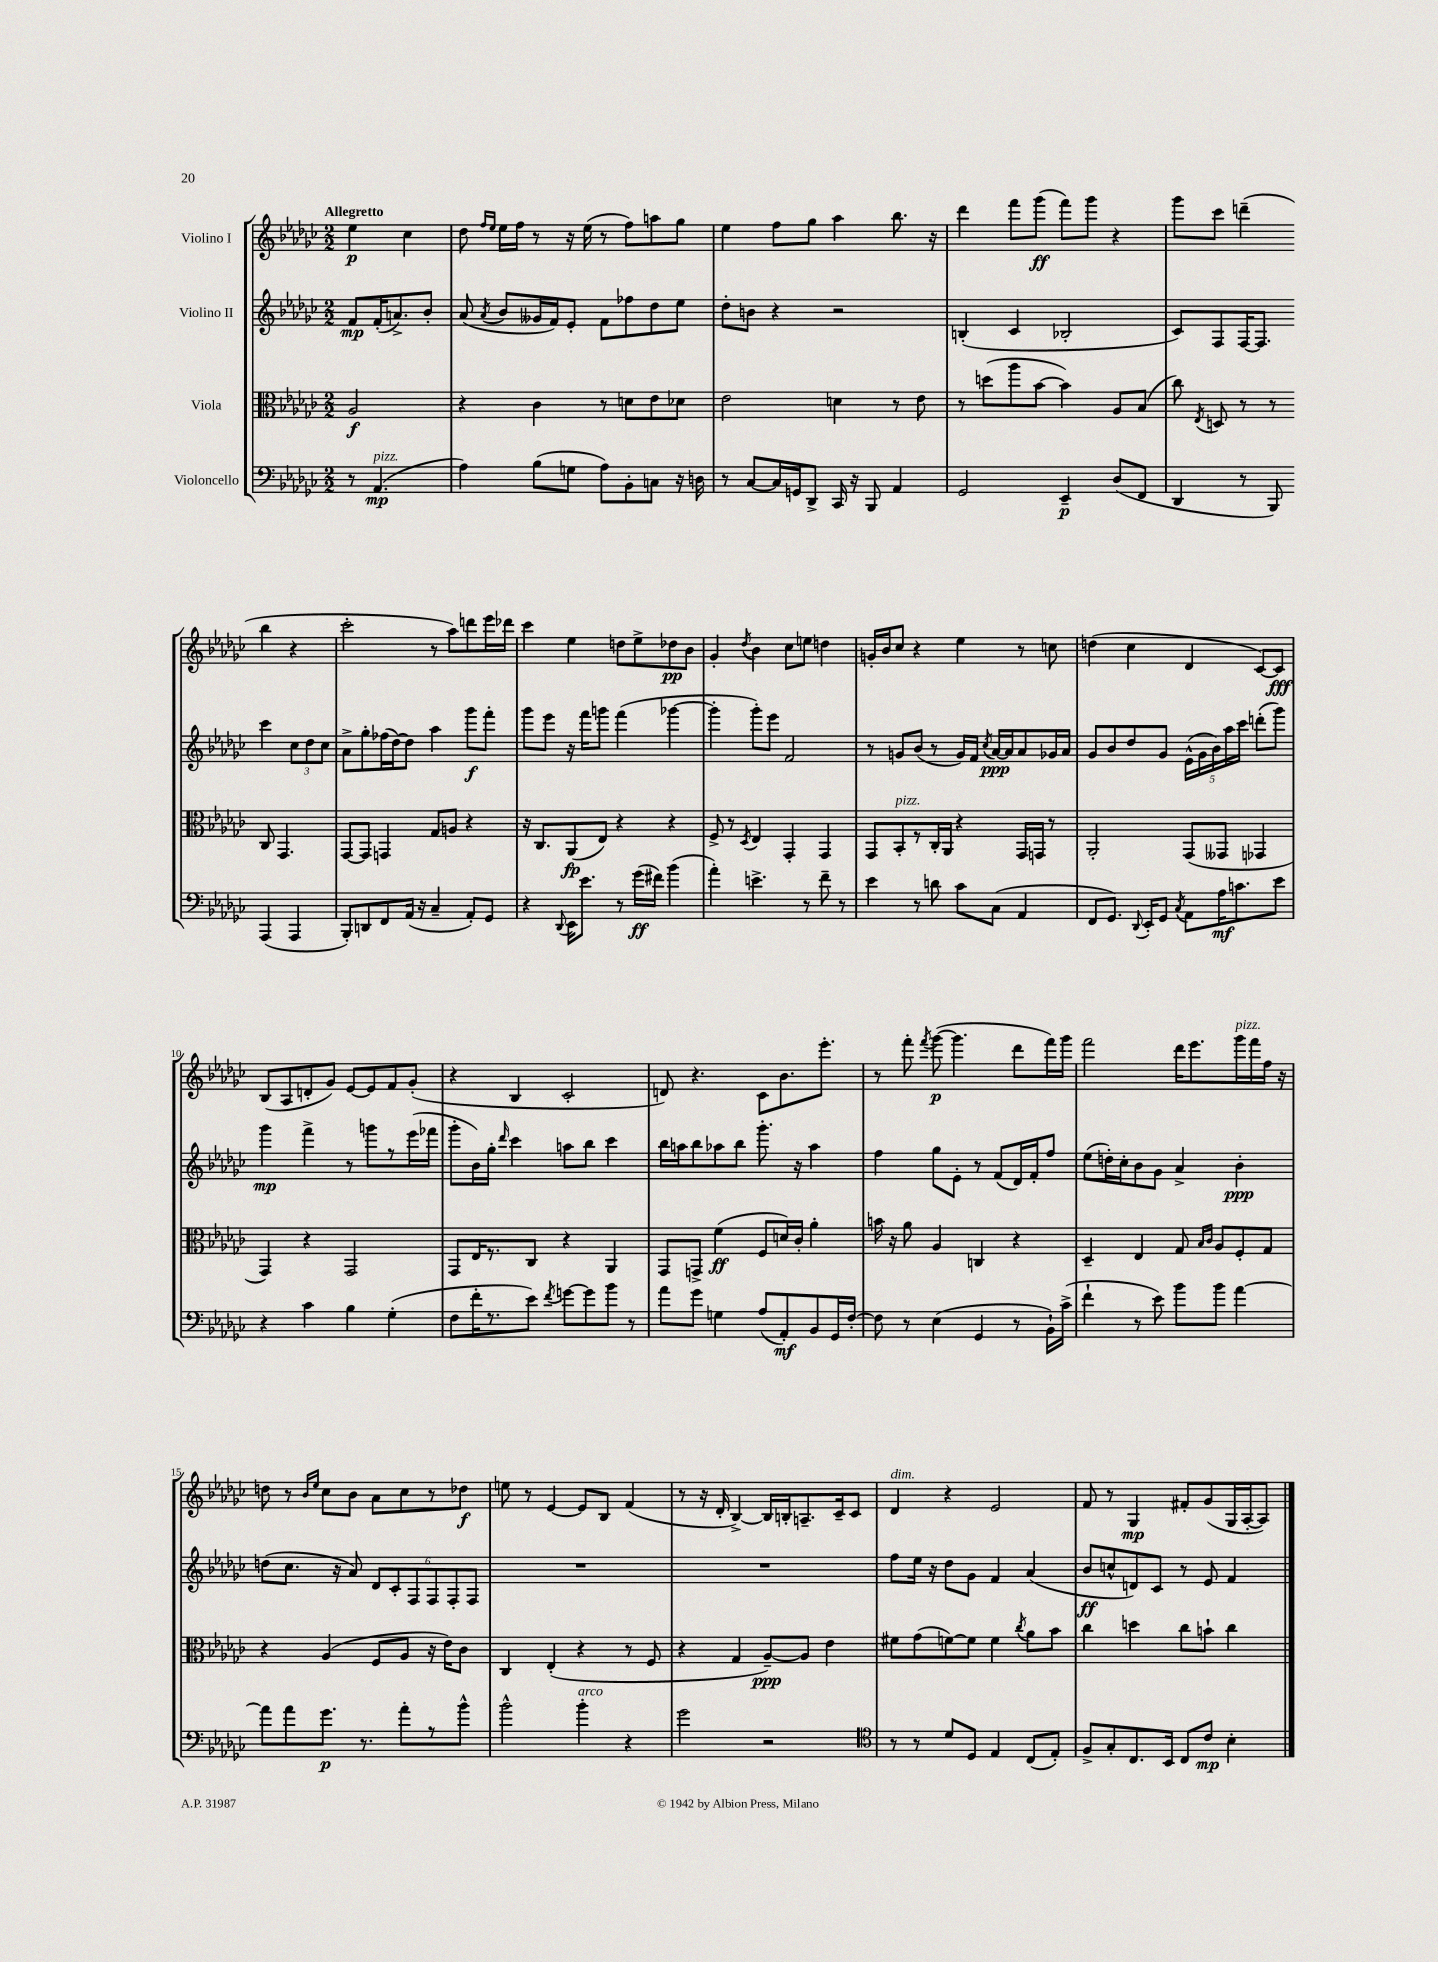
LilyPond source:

<<
\new StaffGroup <<
\new Staff = "s0" \with { instrumentName = "Violino I" } {
    \clef treble \key ges \major \numericTimeSignature \time 2/2 \partial 2 \tempo "Allegretto"
    \autoBeamOff ees''4\p ces''4 |
    des''8 \grace { f''16[ ees''16] } ees''16[ f''16] r8 r16 ees''16( r8 f''8[) a''8 ges''8] |
    ees''4 f''8[ ges''8] aes''4 bes''8. r16 |
    des'''4 f'''8[ ges'''8]\ff( f'''8[) ges'''8] r4 |
    ges'''8[ ces'''8] d'''4--( bes''4 r4 |
    ces'''2-. r8 aes''8[) d'''8 ees'''16 des'''16] |
    ces'''4 ees''4 d''8[ ees''8-> des''8\pp bes'8] |
    ges'4-. \acciaccatura { des''8 } bes'4 ces''8[ e''8] d''4 |
    g'16[-. bes'16 ces''8] r4 ees''4 r8 c''8 |
    d''4( ces''4 des'4 ces'8[~) ces'8]\fff |
    bes8[( aes8 d'8-. ges'8]) ees'8[~ ees'8 f'8 ges'8]-.( |
    r4 bes4 ces'2-. |
    d'8) r4. ces'8[ bes'8. ees'''8.]-. |
    r8 f'''8-. \acciaccatura { f'''8 } ges'''8~\p( ges'''4. des'''8[ f'''16) ges'''16] |
    f'''2 des'''16[ ees'''8. ges'''16^\markup { \italic "pizz." } f'''16 f''16] r16 |
    d''8 r8 \grace { bes'16[ ees''16] } ces''8[ bes'8] aes'8[ ces''8 r8 des''8]\f |
    e''8 r8 ees'4~ ees'8[ bes8] f'4( |
    r8 r16 des'16-. bes4~->) bes16[ b16-. a8.-- ces'16-- ces'8] |
    des'4^\markup { \italic "dim." } r4 ees'2 |
    f'8 r8 ges4\mp fis'8[-. ges'8( ges16 aes16~-. aes8]) \bar "|." |
}
\new Staff = "s1" \with { instrumentName = "Violino II" } {
    \clef treble \key ges \major \numericTimeSignature \time 2/2 \partial 2
    \autoBeamOff f'8[\mp f'16-.( a'8.->) bes'8]-. |
    aes'8( \acciaccatura { aes'8 } bes'8[ geses'16 f'16) ees'8]-. f'8[ fes''8 des''8 ees''8] |
    des''8[-. b'8] r4 r2 |
    b4-.( ces'4 bes2-. |
    ces'8[) f8 f16~ f8.] ces'''4 \tuplet 3/2 { ces''8[ des''8 ces''8] } |
    aes'8[-> ges''8-. fes''16( des''16~) des''8] aes''4 ges'''8[\f f'''8]-. |
    ges'''8[ ees'''8] r16 f'''16[ g'''8] f'''4( ges'''4~ |
    ges'''4-. ges'''8[-.) ees'''8] f'2 |
    r8 g'8[ bes'8]( r8 g'16[) f'16] \acciaccatura { ces''8 } aes'16[~\ppp aes'16 aes'8 ges'16 aes'16] |
    ges'8[ bes'8 des''8 ges'8] \tuplet 5/4 { ees'16[-^( ges'16 bes'16) aes''16 ces'''16] } d'''8[-.( ges'''8]) |
    ges'''4\mp f'''4-> r8 g'''8[ r8 ees'''16( fes'''16] |
    ges'''8[-. bes'16) ges''16]-. \grace { des'''16 } ces'''4 a''8[ bes''8] ces'''4 |
    bes''16[ a''16 bes''8 aes''8 bes''8] ges'''8.-. r16 aes''4 |
    f''4 ges''8[ ees'8]-. r8 f'8[( des'16) f'16-. f''8] |
    ees''8[( d''16-.) ces''16-. bes'8 ges'8] aes'4-> bes'4-.\ppp |
    d''8[( ces''8.] r16 aes'8) \tuplet 6/4 { des'8[ ces'8-. f8 f8 f8-. f8] } |
    R1 |
    R1 |
    f''8[ ees''16] r16 des''8[ ges'8] f'4 aes'4( |
    bes'8[\ff c''8-^ d'8) ces'8] r8 ees'8 f'4 \bar "|." |
}
\new Staff = "s2" \with { instrumentName = "Viola" } {
    \clef alto \key ges \major \numericTimeSignature \time 2/2 \partial 2
    \autoBeamOff aes2\f |
    r4 ces'4 r8 d'8[ ees'8 des'8] |
    ees'2 d'4 r8 ees'8 |
    r8 d''8[( aes''8 bes'8]~ bes'4) aes8[ bes8]( |
    ces''8) \acciaccatura { ees8 } d8 r8 r8 ces8 ges,4. |
    ges,8[~ ges,8] g,4 ges8[ a8] r4 |
    r16 ces8.[ aes,8\fp( ees8]) r4 r4 |
    f8-> r8 \acciaccatura { des8 } ees4 ges,4-. ges,4 |
    ges,8[ bes,8-.^\markup { \italic "pizz." } r8 ces16-. aes,16] r4 ges,16[ g,16] r8 |
    aes,2-. ges,8[( geses,8] ges,4 |
    ges,4) r4 ges,2 |
    ges,8[ ees16 r8. ces8] r4 aes,4 |
    ges,8[ g,8]-> f'4\ff( f8[ d'16) ces'16]-. aes'4-. |
    b'16 r16 aes'8 aes4 c4 r4 |
    des4-- ees4 ges8 \grace { bes16[ ces'16] } aes8[ f8-. ges8] |
    r4 aes4( f8[ aes8] r16 ees'16[) ces'8] |
    ces4 ees4-.( r4 r8 f8 |
    r4 ges4 aes8[~--\ppp) aes8] ees'4 |
    fis'8[ ges'8( f'8~) f'8] f'4 \acciaccatura { ces''8 } aes'8[ bes'8] |
    ces''4 d''4 ces''8[ b'8]-! ces''4 \bar "|." |
}
\new Staff = "s3" \with { instrumentName = "Violoncello" } {
    \clef bass \key ges \major \numericTimeSignature \time 2/2 \partial 2
    \autoBeamOff r8 aes,4.\mp^\markup { \italic "pizz." }( |
    aes4) bes8[( g8] aes8[) bes,8-. c8] r16 d16 |
    r8 ces8[~ ces16 g,16 des,8]-> ces,16 r16 bes,,8 aes,4 |
    ges,2 ees,4--\p des8[( f,8] |
    des,4 r8 bes,,8) aes,,4( aes,,4 |
    bes,,8[-.) d,8 f,8 aes,16]( r16 ces4-- aes,8[-.) ges,8] |
    r4 \appoggiatura { des,8 } ees,16[ ees'8.] r8 ges'16[\ff( fis'16]) bes'4( |
    aes'4-.) e'4.-> r8 f'8-- r8 |
    ees'4 r8 d'8 ces'8[ ces8]( aes,4 |
    f,8[ ges,8.]) \appoggiatura { des,8 } ees,16[-. ges,8] \acciaccatura { ces8 } aes,8[ aes16\mf c'8. ees'8] |
    r4 ces'4 bes4 ges4-.( |
    f8[ f'16-. r8. ees'8]) \acciaccatura { f'8 } g'8[~ g'8 bes'8] r8 |
    aes'8[ ges'8] g4 aes8[( aes,8-.\mf) bes,8 ges,16 f16]~-. |
    f8 r8 ees4( ges,4 r8 bes,16[-!) ces'16]->( |
    f'4-! r8 ees'8) bes'8[ bes'8] aes'4~ |
    aes'8[ aes'8 ges'8.]\p r8. aes'8[-. r8 bes'8]-^ |
    bes'2-^ bes'4-.^\markup { \italic "arco" } r4 |
    ges'2 r2 |
    \clef tenor r8 r8 des'8[ des8] ees4 ces8[( ees8]-.) |
    f8[-> ges8-. ces8. bes,16] ces8[ ces'8]\mp bes4-. \bar "|." |
}
>>
>>
